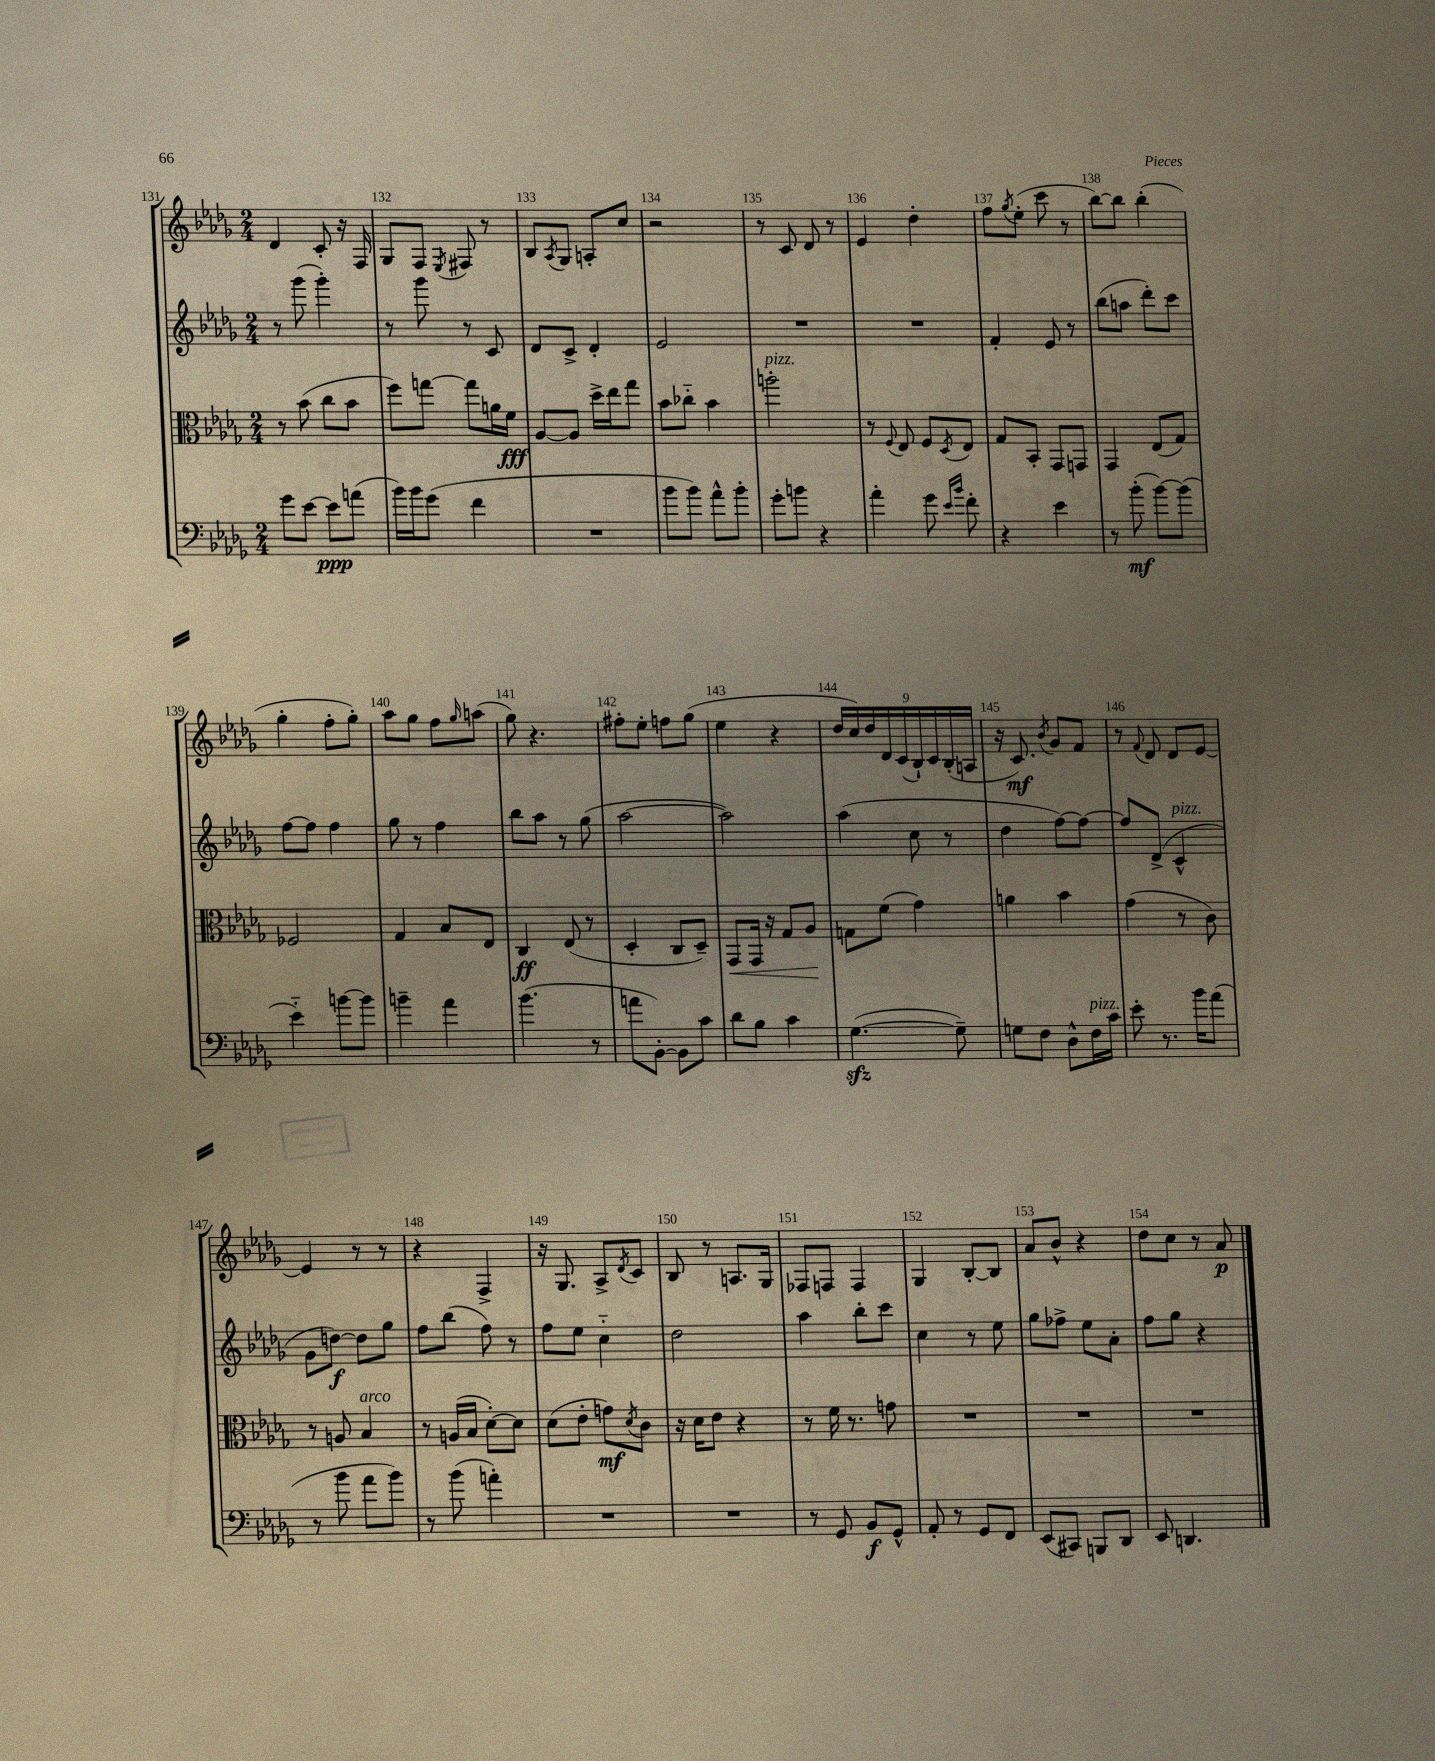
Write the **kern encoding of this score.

**kern	**kern	**kern	**kern
*staff4	*staff3	*staff2	*staff1
*clefF4	*clefC3	*clefG2	*clefG2
*k[b-e-a-d-g-]	*k[b-e-a-d-g-]	*k[b-e-a-d-g-]	*k[b-e-a-d-g-]
*M2/4	*M2/4	*M2/4	*M2/4
8g-	8r	8r	4d-
[8e-	(8b-	(8ggg-	.
8e-]	8cc	4ggg-')	8c'
(8a	8b-	.	16r
.	.	.	16F
=	=	=	=
16b-)	8ff)	8r	8G-
16b-	.	.	.
(8g-	[8gg	8ggg-	8F
.	.	.	8qE-
4f	8gg]	8r	8F#
.	16a	8c	8r
.	16f	.	.
=	=	=	=
2r	[8A-	8d-	8B-
.	.	.	8qA-
.	8A-]	8c^	8G-
.	16dd-^	4d-'	8A'
.	16ee-	.	.
.	8gg-	.	8cc
=	=	=	=
8b-	8b-	2e-	2r
8b-)	8cc-'~	.	.
8a-^^	4b-	.	.
8b-'	.	.	.
=	=	=	=
8g-'	2aa'	2r	8r
8b	.	.	8c
4r	.	.	8d-
.	.	.	8r
=	=	=	=
4a-'	8r	2r	4e-
.	8qqF	.	.
.	8E-	.	.
8g-	8F	.	4dd-'
16qqe-	.	.	.
16qqb-	8qD-	.	.
8f'	8E-	.	.
=	=	=	=
4r	8G-	4f'	8ff
.	.	.	8qgg-
.	8BB-'	.	(8ee-'
4e-	8GG-	8e-	8ccc
.	8GG	8r	8r
=	=	=	=
8r	4GG-	(8bb-	[8bb-)
(8b-'	.	8aa	8bb-]
[8b-)	(8E-	8ddd-')	(4bb-'
(8b-]	8G-)	8ccc	.
=	=	=	=
4e-'~)	2F-	[8ff	4gg-'
.	.	8ff]	.
[8b	.	4ff	8ff'
8b]	.	.	8gg-')
=	=	=	=
4b~	4G-	8gg-	8aa-
.	.	8r	8gg-
4a-	8B-	4ff	8ff
.	.	.	16qqgg-
.	8E-	.	(8aa
=	=	=	=
(4.b-	4C	8bb-	8gg-)
.	.	8aa-	4.r
.	(8E-	8r	.
8r	8r	(8gg-	.
=	=	=	=
8a	4D-'	[2aa-	8ff#'
[8BB-')	.	.	8ee-'
8BB-]	8C	.	8ff
8c	8D-~)	.	(8gg-
=	=	=	=
8d-	8GG-	2aa-])	4ee-
8B-	16GG-	.	.
.	16r	.	.
4c	8G-	.	4r
.	8A-	.	.
=	=	=	=
([4.G-	8G	(4aa-	18dd-
.	.	.	18cc)
.	.	.	18dd-
.	(8f	.	.
.	.	.	18d-
.	.	.	(18c
.	4g-)	8cc	.
.	.	.	18B-`)
.	.	.	18c
8G-~])	.	8r	.
.	.	.	(18B-'
.	.	.	18A
=	=	=	=
8G	4a	4dd-	16r
.	.	.	8.c)
8F	.	.	.
.	.	.	8qb-
8D-^^	4b-	[8ff)	8g-
16F	.	8ff_	8f
16c	.	.	.
=	=	=	=
8e-'	(4g-	8ff]	8r
.	.	.	8qqf
8.r	.	(8d-^	8d-
.	8r	4c^^	8d-
16b-	.	.	.
(8a-	8c)	.	[8e-
=	=	=	=
8r	8r	8g-	4e-]
8b-	8A	[8dd)	.
8a-	4B-	8dd]	8r
8b-)	.	8gg-	8r
=	=	=	=
8r	8r	8ff	4r
(8b-	(16A	(8bb-	.
.	16B-	.	.
4a')	[8d-')	8ff)	4F^
.	8d-]	8r	.
=	=	=	=
2r	(8d-	8ff	16r
.	.	.	8.G-
.	8e-'	8ee-	.
.	8g)	4cc'~	8A-^
.	8qd-	.	8qd-
.	8c	.	8c
=	=	=	=
2r	16r	2dd-	8B-
.	16d-	.	.
.	8e-	.	8r
.	4r	.	8.A
.	.	.	16G-
=	=	=	=
8r	8r	4aa-	8F-
8GG-	16f	.	8F
.	8.r	.	.
8BB-	.	8bb-'	4F
8GG-^^	8g	8ccc	.
=	=	=	=
8AA-'	2r	4cc	4G-
8r	.	.	.
8GG-	.	8r	[8B-'
8FF	.	8ee-	8B-]
=	=	=	=
(8EE-	2r	8gg-	8a-
8CC#)	.	8ff-^	8b-^^
8BBB	.	8ee-	4r
8DD-	.	8a-'	.
=	=	=	=
8EE-	2r	8ff	8dd-
4.DD	.	8gg-	8cc
.	.	4r	8r
.	.	.	8a-
==	==	==	==
*-	*-	*-	*-
